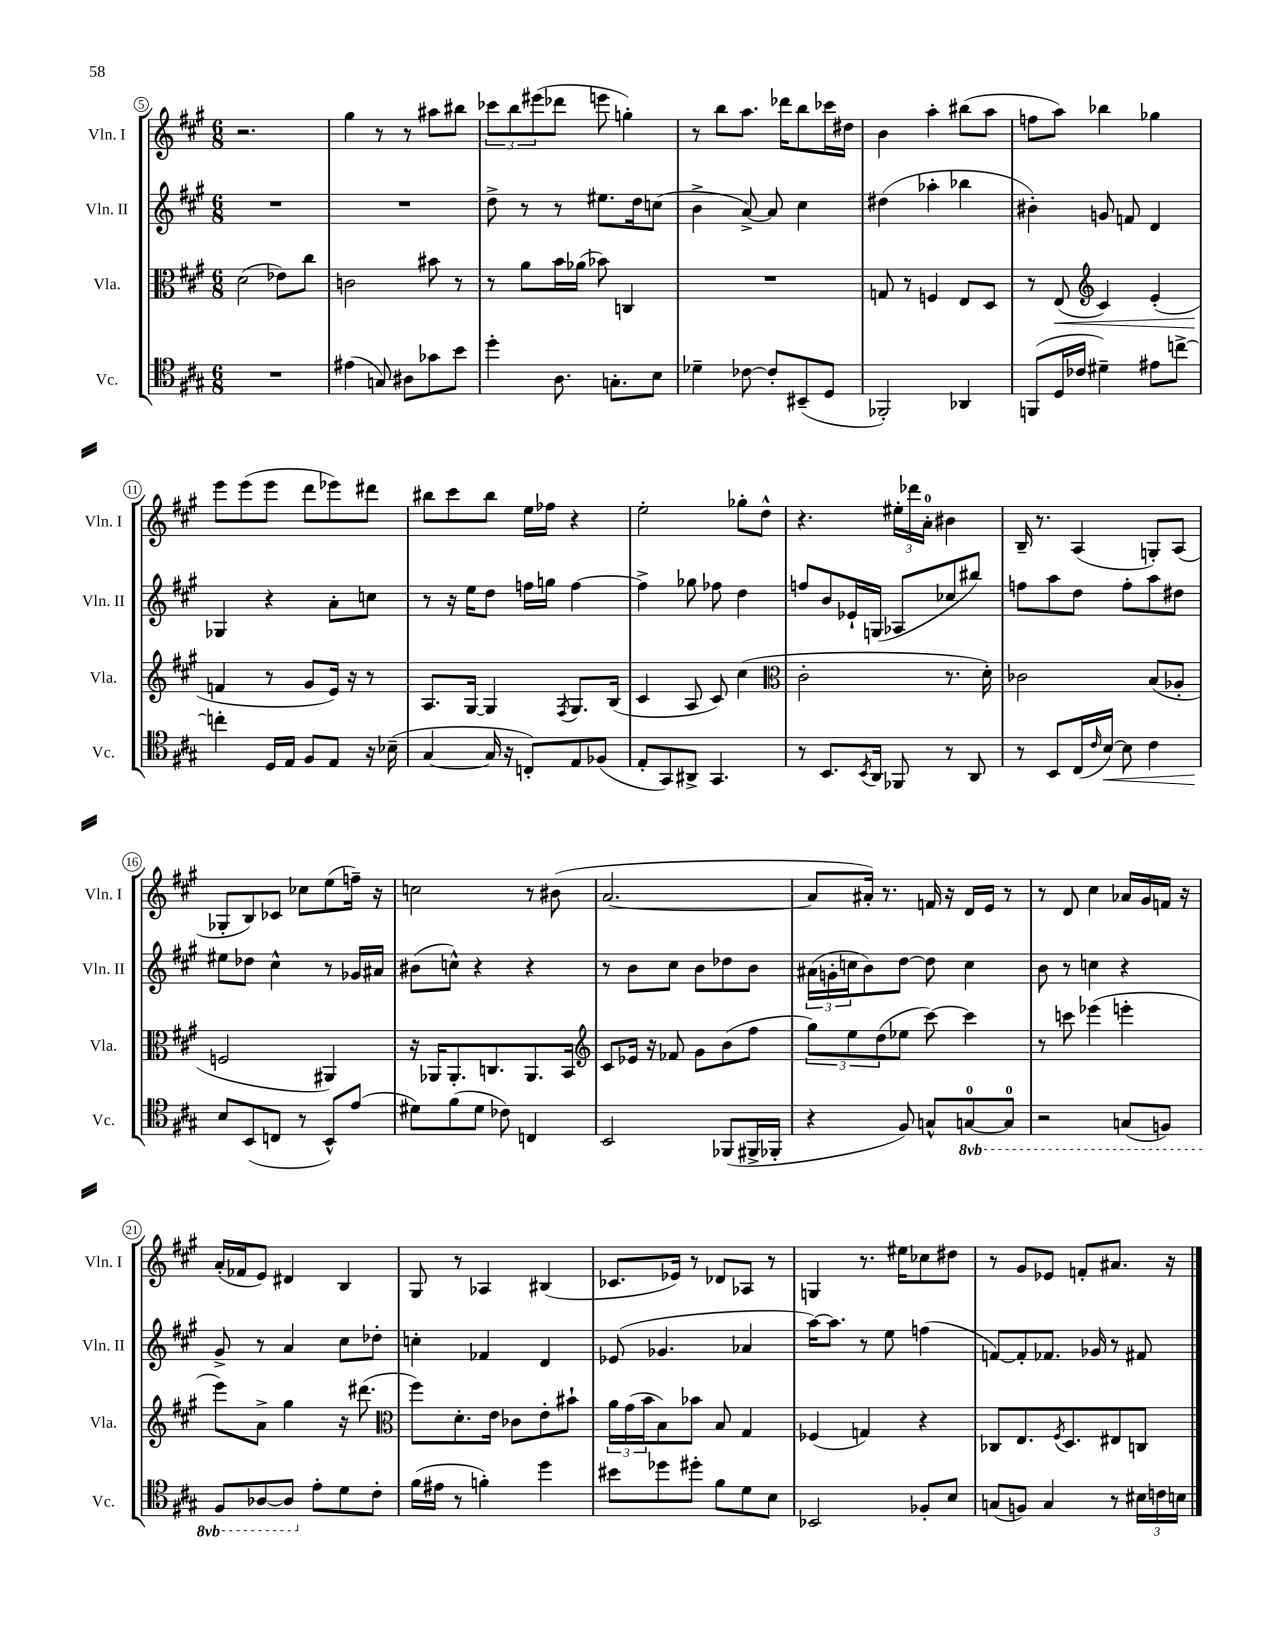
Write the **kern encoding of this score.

**kern	**kern	**kern	**kern
*staff4	*staff3	*staff2	*staff1
*clefC4	*clefC3	*clefG2	*clefG2
*k[f#c#g#]	*k[f#c#g#]	*k[f#c#g#]	*k[f#c#g#]
*M6/8	*M6/8	*M6/8	*M6/8
2.r	(2d\	2.r	2.r
.	8e-\L)	.	.
.	8cc#\J	.	.
=	=	=	=
(4e#\	2c\	2.r	4gg#\
8G/)	.	.	8r
8A#\L	.	.	8r
8g-\	8b#\	.	8aa#\L
8b\J	8r	.	8bb#\J
=	=	=	=
4dd'\	8r	8dd^\	12ccc-\L
.	.	.	12bb\
.	8a\L	8r	.
.	.	.	(12eee#\
8.A\	16b\L	8r	8ddd-\J
.	(16a-\JJ	.	.
.	8b-\)	8.ee#\L	8eee\
8.G'\L	.	.	.
.	4C/	.	4gg'\)
.	.	16dd\k	.
8B\J	.	(8cc\J	.
=	=	=	=
4d-~\	2.r	4b^\	8r
.	.	.	8bb\L
[8c-\	.	[8a^/)	8.aa\J
8c-'/]L	.	8a/]	.
.	.	.	16ddd-\LK
(8BB#~/	.	4cc#\	8bb\
8D/J	.	.	16ccc-\L
.	.	.	16dd#\JJ
=	=	=	=
2FF-'/)	8G/	(4dd#\	4b\
.	8r	.	.
.	4F/	4aa-'\	4aa'\
4AA-/	8E/L	4bb-\	(8bb#\L
.	8D/J	.	8aa\J
=	=	=	=
(8FF/L	8r	4b#'\)	8ff\L
16D/L	(8E/	.	8aa\J)
16c-/JJ	.	.	.
*	*clefG2	*	*
4d#~\)	4c#/)	8g/	4bb-\
.	.	8f/	.
8e#\L	(4e'/	4d/	4gg-\
[8cc^\J	.	.	.
=	=	=	=
4cc'\]	4f/	4G-/	8eee\L
.	.	.	(8eee\
16D/LL	8r	4r	8eee\J
16E/JJ	.	.	.
8F#/L	8g#/L	.	8ddd\L
8E/J	16e/Jk)	8a'\L	8eee-\)
.	16r	.	.
16r	8r	8cc\J	8ddd#\J
(16B-~\	.	.	.
=	=	=	=
[4G#/	8.A/L	8r	8bb#\L
.	.	16r	8ccc#\
.	[16G#/Jk	16ee\LK	.
16G#/]	4G#/]	8dd\J	8bb#\J
16r	.	.	.
8C'/L)	.	16ff\LL	16ee\LL
.	.	16gg\JJ	16ff-\JJ
.	8qF#/	.	.
8E/	8.G#/L	[4ff\	4r
(8F-/J	.	.	.
.	(16B/Jk	.	.
=	=	=	=
8E'/L	4c#/	4ff^\]	2ee'\
8GG#/)	.	.	.
8AA#^/J	8A/	8gg-\	.
4.GG#/	8c#/)	8ff-\	.
.	(4cc#\	4dd\	8gg-'\L
.	.	.	8dd^^\J
=	=	=	=
*	*clefC3	*	*
8r	2c#'\	8ff/L	4.r
8.BB/L	.	8b/	.
.	.	16e-`/L	.
8qBB/	.	.	.
16AA/Jk	.	(16G/JJ	.
8FF-/	.	8A-/L	24ee#'\LL
.	.	.	24ddd-\
.	.	.	24a'\JJ
8r	8.r	8cc-/	4b#\
8AA/	.	8bb#/J)	.
.	16d'\)	.	.
=	=	=	=
8r	2c-\	8ff\L	16B~/
.	.	.	8.r
8BB/L	.	8aa\	.
(16C#/L	.	8dd\J	(4A/
16qqc#/	.	.	.
[16B/JJ)	.	.	.
8B\]	.	8ff'\L	.
4c#\	(8B/L	8aa\	8G'/L)
.	8A-'/J	8dd#\J	(8A/J
=	=	=	=
8B/L	2F/	8ee#\L	8G-'/L
(8BB/	.	8dd-\J	8B/)
8C/J	.	4cc#^^\	8c-/J
8r	.	.	8cc-\L
8BB^^/L)	4AA#/)	8r	(8ee\
(8e/J	.	16g-/LL	16ff~\Jk)
.	.	16a#/JJ	16r
=	=	=	=
8d#\L)	16r	(8b#\L	2cc\
.	16AA-/LK	.	.
(8f#\	8.AA-'/	8cc^^\J)	.
8d#\J	.	4r	.
.	8.C/	.	.
8c-\)	.	.	.
4C/	8.AA-/	4r	8r
.	.	.	(8b#\
.	16BB/Jk	.	.
=	=	=	=
*	*clefG2	*	*
2BB/	8c#/L	8r	[2.a/
.	16e-/Jk	8b\L	.
.	16r	.	.
.	8f-/	8cc#\J	.
.	8g#\L	8b\L	.
(8FF-/L	(8b\	8dd-\	.
16FF#^/L	8ff#\J	8b\J	.
16FF-'/JJ	.	.	.
=	=	=	=
4r	12gg#\L)	(24a#\LL	8a/]L
.	.	24g'\	.
.	12ee\	24cc\J	.
.	.	8b\)	16a#'/Jk)
.	(12dd\	.	.
.	.	.	8.r
8F#/)	8ee-\J	[8dd\J	.
8G^^/L	[8ccc#\)	8dd\]	16f/
.	.	.	16r
[8GG/	4ccc#\]	4cc\	16d/LL
.	.	.	16e/JJ
8GG/]J	.	.	8r
=	=	=	=
2r	8r	8b\	8r
.	8ccc\	8r	8d/
.	(4eee-\	4cc\	4cc#\
(8GG/L	4eee'\	4r	16a-/LL
.	.	.	16g#/
8FF/J)	.	.	16f/JJ
.	.	.	16r
=	=	=	=
8FF#/L	8eee\L)	8g#^/	(16a'/LL
.	.	.	16f-/J
[8AA-/	8a^\J	8r	8e/J)
8AA-/]J	4gg#\	4a/	4d#/
8e'\L	.	.	.
8d\	16r	8cc#\L	4B/
.	(8.ddd#\	.	.
8c#'\J	.	8dd-'\J	.
=	=	=	=
*	*clefC3	*	*
(16f#\LL	8ff#\L)	4cc'\	8G#/
16e#\JJ	.	.	.
8r	8.d'\	.	8r
4f'\)	.	4f-/	4A-/
.	16e\Jk	.	.
.	8c-\L	.	.
4dd\	8e'\	4d/	(4B#/
.	8b#`\J	.	.
=	=	=	=
8b#\L	24a\LL	(8e-/	8.c-/L
.	(24g#\	.	.
.	24b\J	.	.
8dd-\	8B\)	4.g-/	.
.	.	.	16e-/Jk)
8dd#'\J	8b-\J	.	8r
8f#\L	8B/	.	8d-/L
8d\	4G#/	4a-/	8A-/J
8B\J	.	.	8r
=	=	=	=
2BB-/	(4F-/	[16aa\LK)	4G/
.	.	8.aa\]J	.
.	4G/)	8r	8.r
.	.	8ee\	.
.	.	.	16ee#\LK
8F-'/L	4r	(4ff\	8cc-\
8B/J	.	.	8dd#\J
=	=	=	=
(8G/L	8C-/L	[8f/L)	8r
8F/J)	8.E/	8f'/]	8g#/L
4G/	.	8.f-/J	8e-/J
.	8qF#/	.	.
.	8.D/	.	.
.	.	.	8f'/L
.	.	16g-/	.
8r	8E#/	8r	8.a#/J
24B#\LL	8C/J	8f#/	.
24c\	.	.	.
.	.	.	16r
24B\JJ	.	.	.
==	==	==	==
*-	*-	*-	*-
